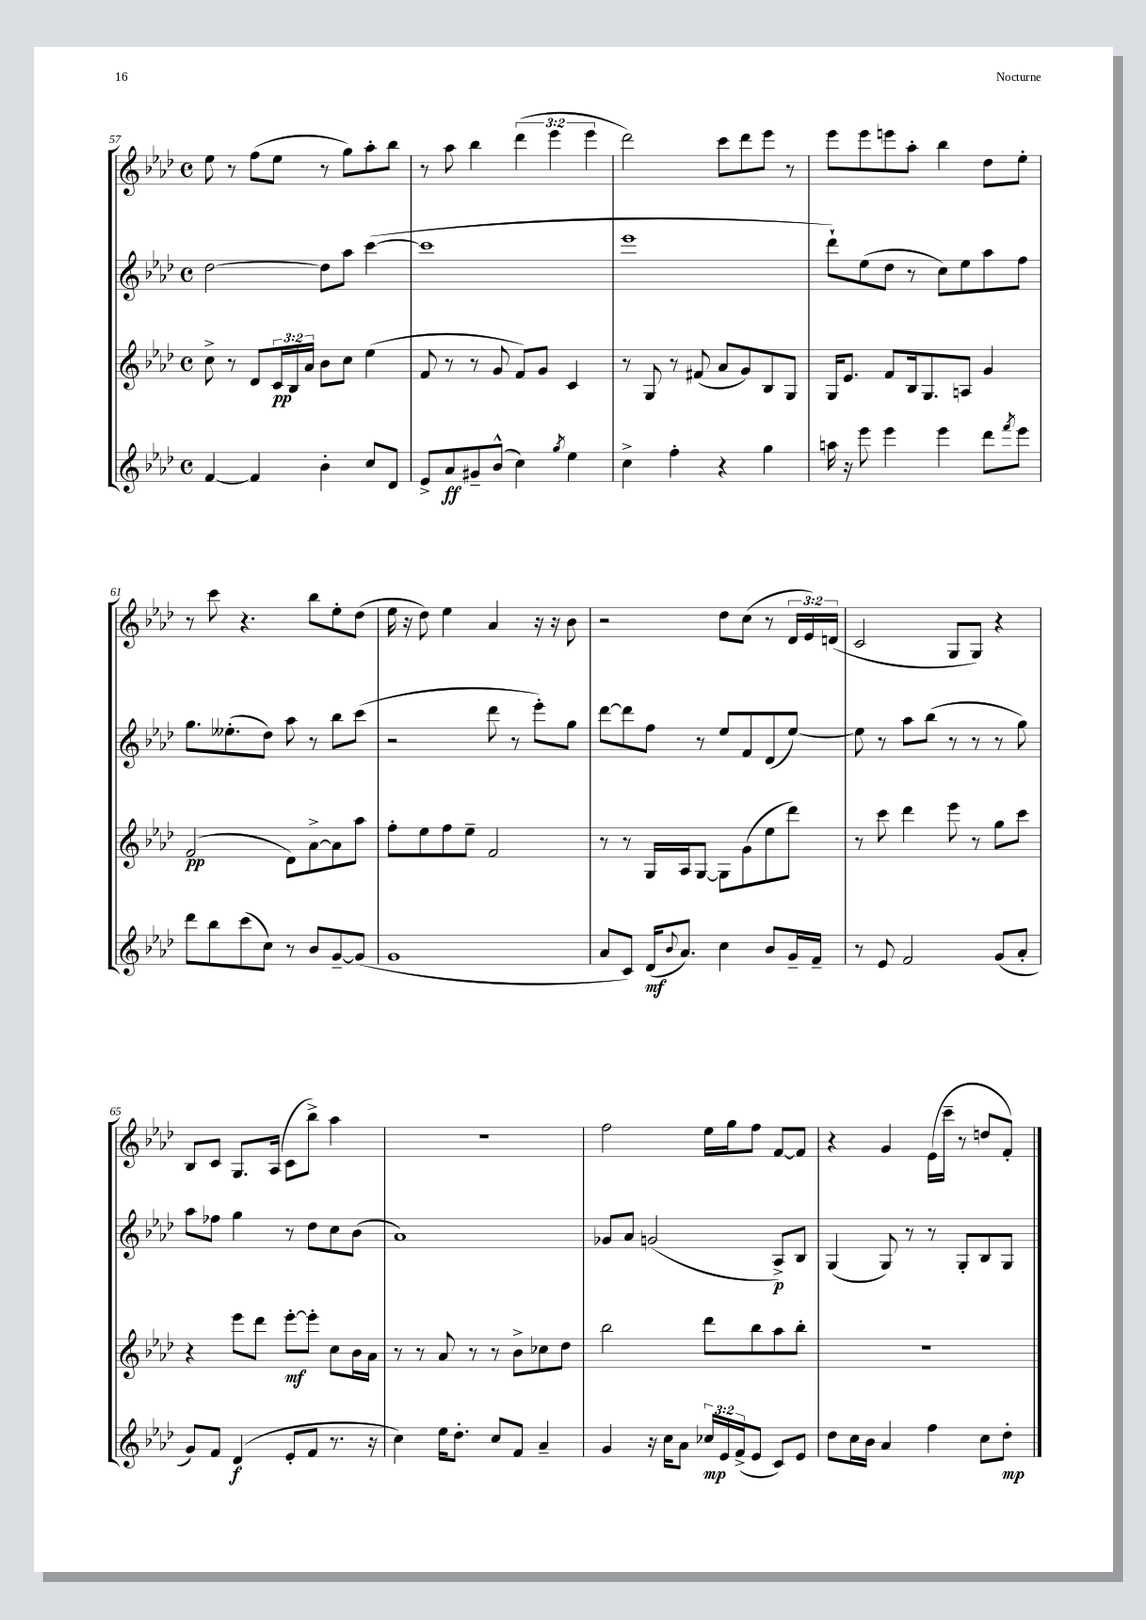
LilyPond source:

<<
\new StaffGroup <<
\new Staff = "s0" {
    \clef treble \key aes \major \defaultTimeSignature \time 4/4 \override Staff.TupletNumber.text = #tuplet-number::calc-fraction-text
    ees''8 r8 f''8( ees''8 r8 g''8) aes''8-. bes''8 |
    r8 aes''8 bes''4 \tuplet 3/2 { des'''4( ees'''4 ees'''4 } |
    des'''2) c'''8 des'''8 ees'''8 r8 |
    ees'''8 ees'''8 e'''8 aes''8-. bes''4 des''8 ees''8-. |
    r8 c'''8 r4. bes''8 ees''8-. des''8( |
    ees''16 r16 des''8) ees''4 aes'4 r16 r16 bes'8 |
    r2 des''8 c''8( r8 \tuplet 3/2 { des'16 ees'16) d'16( } |
    c'2 g8 g8) r4 |
    bes8 c'8 g8. aes16( c'8 bes''8->) aes''4 |
    R1 |
    f''2 ees''16 g''16 f''8 f'8~ f'8 |
    r4 g'4 ees'16( c'''16-- r8 d''8 f'8-.) \bar "|." |
}
\new Staff = "s1" {
    \clef treble \key aes \major \defaultTimeSignature \time 4/4
    des''2~ des''8 aes''8 c'''4~( |
    c'''1 |
    ees'''1 |
    des'''8-!) ees''8( des''8 r8 c''8) ees''8 aes''8 f''8 |
    g''8. eeses''8.-.( des''8) aes''8 r8 bes''8 c'''8( |
    r2 des'''8 r8 ees'''8-.) g''8 |
    des'''8~ des'''8 f''8 r8 ees''8 f'8 des'8( ees''8~) |
    ees''8 r8 aes''8 bes''8( r8 r8 r8 g''8) |
    aes''8 fes''8 g''4 r8 des''8 c''8 bes'8( |
    aes'1) |
    ges'8 aes'8 g'2( aes8->\p) bes8 |
    g4( g8) r8 r8 g8-. bes8 g8 \bar "|." |
}
\new Staff = "s2" {
    \clef treble \key aes \major \defaultTimeSignature \time 4/4 \override Staff.TupletNumber.text = #tuplet-number::calc-fraction-text
    c''8-> r8 des'8 \tuplet 3/2 { c'16\pp bes16 aes'16 } bes'8 c''8 ees''4( |
    f'8 r8 r8 g'8 f'8) g'8 c'4 |
    r8 g8 r8 fis'8( aes'8 g'8) bes8 g8 |
    g16 ees'8. f'8 bes16 g8. a8 g'4 |
    f'2\pp( des'8) aes'8~-> aes'8 aes''8 |
    f''8-. ees''8 f''8 ees''8-- f'2 |
    r8 r8 g16 aes16 g8~ g8 g'8( ees''8 des'''8) |
    r8 c'''8 des'''4 ees'''8 r8 g''8 c'''8 |
    r4 ees'''8 des'''8 ees'''8~-.\mf ees'''8-. c''8 bes'16 aes'16 |
    r8 r8 aes'8 r8 r8 bes'8-> ces''8 des''8 |
    bes''2 des'''8 bes''8 aes''8 bes''8-. |
    R1 \bar "|." |
}
\new Staff = "s3" {
    \clef treble \key aes \major \defaultTimeSignature \time 4/4 \override Staff.TupletNumber.text = #tuplet-number::calc-fraction-text
    f'4~ f'4 bes'4-. c''8 des'8 |
    ees'8-> aes'8\ff gis'8-- bes'8-^( c''4) \acciaccatura { g''8 } ees''4 |
    c''4-> f''4-. r4 g''4 |
    a''16 r16 ees'''8 ees'''4 ees'''4 des'''8 \acciaccatura { f'''8 } ees'''8 |
    des'''8 bes''8 c'''8( c''8) r8 bes'8 g'8~-- g'8( |
    g'1 |
    aes'8 c'8) des'16\mf( \appoggiatura { bes'8 } aes'8.) c''4 bes'8 g'16-- f'16-- |
    r8 ees'8 f'2 g'8( aes'8-. |
    g'8) f'8 des'4\f( ees'8-. f'8 r8. r16 |
    c''4) ees''16 des''8.-. c''8 f'8 aes'4-- |
    g'4 r16 c''16 aes'8 \tuplet 3/2 { ces''16\mp ees'16 f'16->( } ees'8 c'8) ees'8 |
    des''8 c''16 bes'16 aes'4 f''4 c''8 des''8-.\mp \bar "|." |
}
>>
>>
\layout { \context { \Score currentBarNumber = #57 } }
